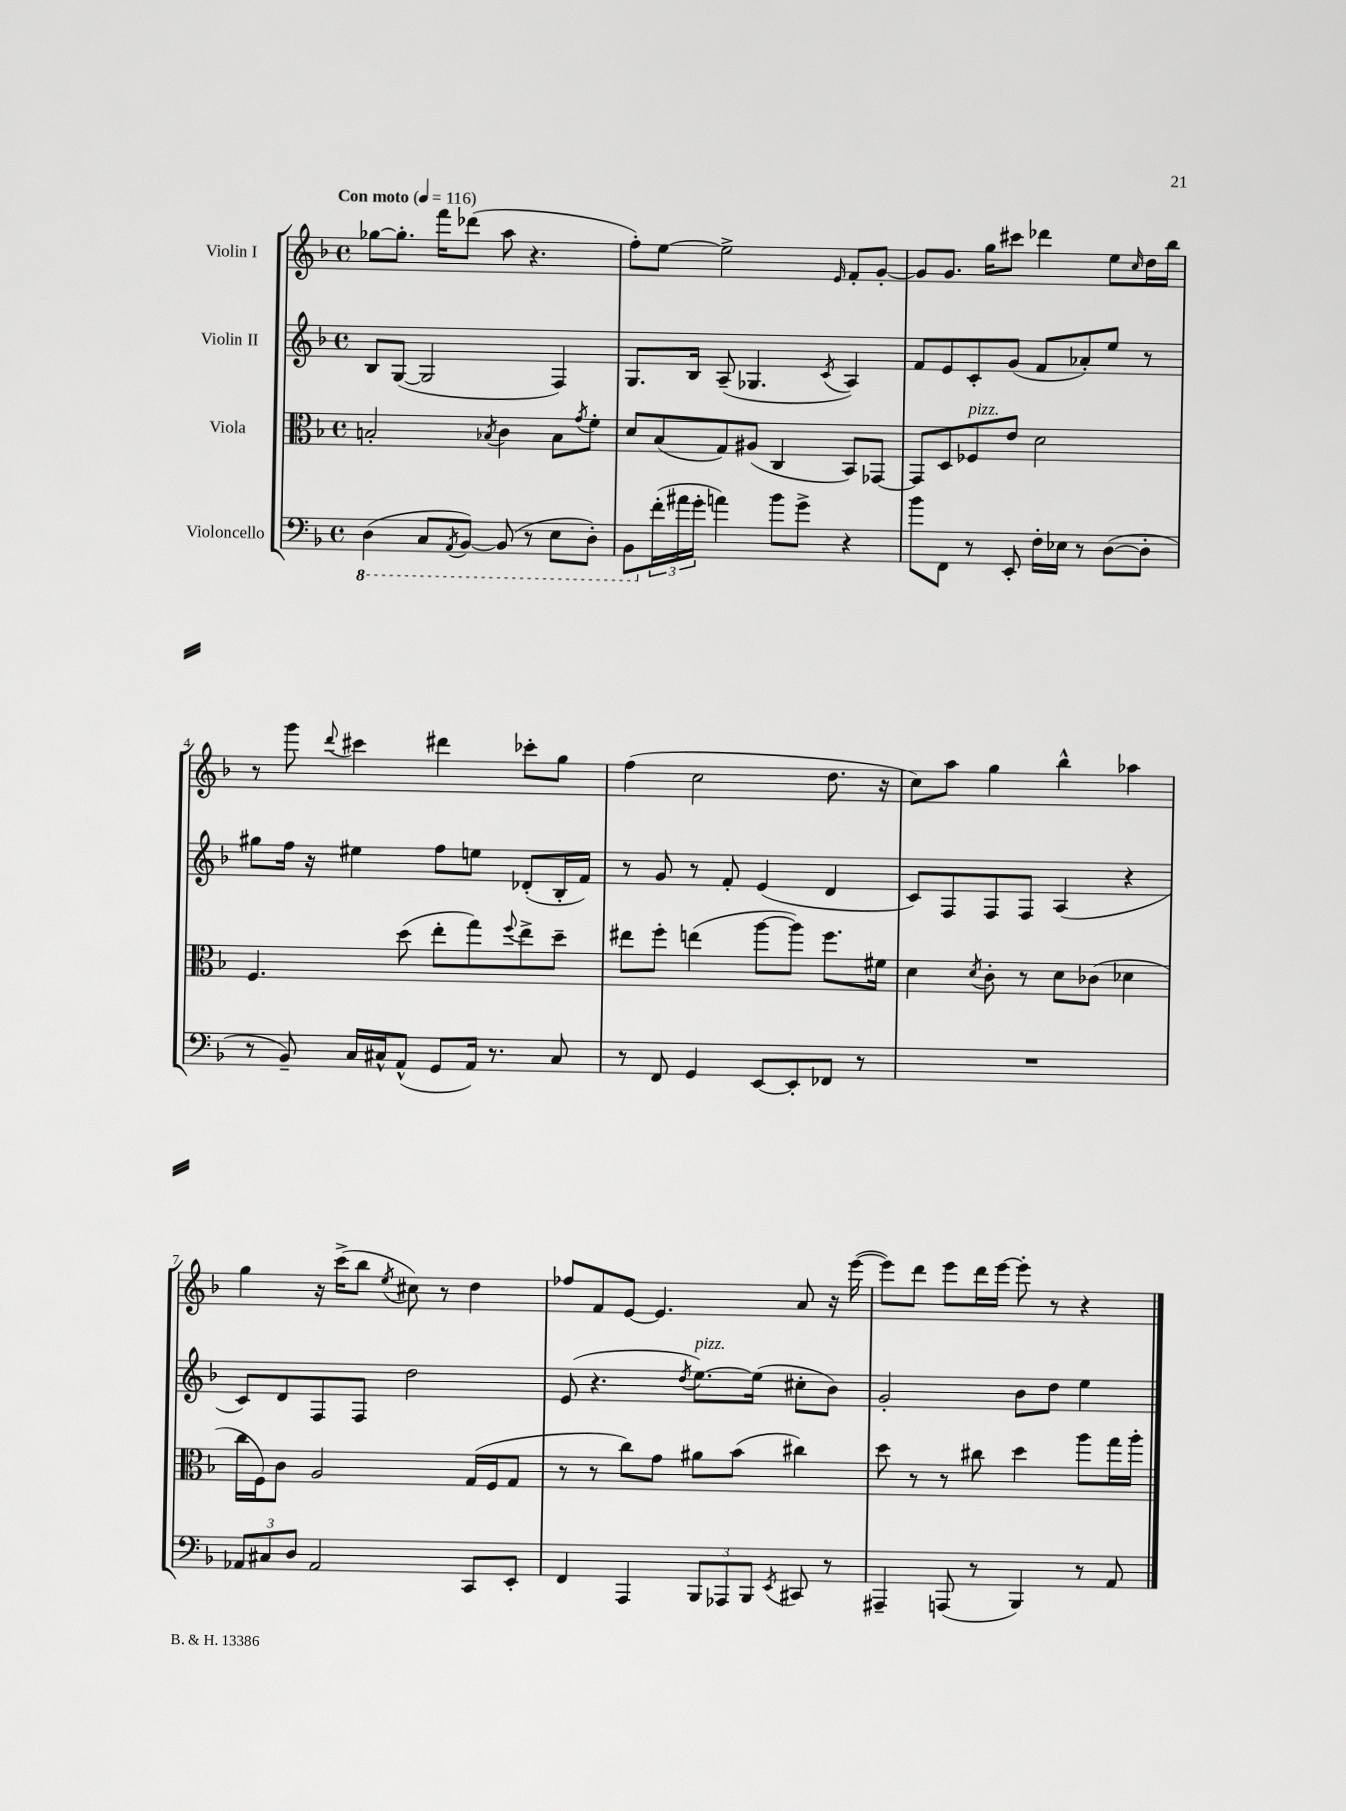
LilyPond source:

<<
\new StaffGroup <<
\new Staff = "s0" \with { instrumentName = "Violin I" } {
    \clef treble \key f \major \defaultTimeSignature \time 4/4 \tempo "Con moto" 4 = 116
    ges''8~ ges''8.-. f'''16 des'''8( a''8 r4. |
    f''8-.) e''8~ e''2-> \grace { e'16 } f'8-. g'8~-. |
    g'8 g'8. g''16 cis'''8 des'''4 e''8 \grace { c''16 } d''16 bes''16 |
    r8 g'''8 \appoggiatura { d'''8 } cis'''4 dis'''4 ces'''8-. g''8 |
    f''4( c''2 d''8. r16 |
    c''8) a''8 g''4 bes''4-^ aes''4 |
    g''4 r16 c'''16->( bes''8 \acciaccatura { e''8 } cis''8) r8 d''4 |
    fes''8 f'8 e'8~ e'4. a'8 r16 e'''16~( |
    e'''8) d'''8 e'''8 d'''16 e'''16~ e'''8-. r8 r4 \bar "|." |
}
\new Staff = "s1" \with { instrumentName = "Violin II" } {
    \clef treble \key f \major \defaultTimeSignature \time 4/4
    bes8 g8~( g2 f4) |
    g8. bes16 a8--( ges4. \acciaccatura { c'8 } a4) |
    f'8 e'8 c'8-. g'8( f'8 aes'8-.) e''8 r8 |
    gis''8 f''16 r16 eis''4 f''8 e''8 des'8-.( bes16-. f'16) |
    r8 g'8 r8 f'8-. e'4( d'4 |
    c'8) f8 f8 f8 a4( r4 |
    c'8) d'8 f8 f8 d''2 |
    e'8( r4. \acciaccatura { d''8 } e''8.~^\markup { \italic "pizz." }) e''16( cis''8-. bes'8) |
    g'2-. bes'8 d''8 e''4 \bar "|." |
}
\new Staff = "s2" \with { instrumentName = "Viola" } {
    \clef alto \key f \major \defaultTimeSignature \time 4/4
    b2-. \acciaccatura { bes8 } c'4 bes8 \acciaccatura { g'8 } f'8-. |
    d'8 bes8( g8) ais8( c4 bes,8) ges,8~ |
    ges,8 d8 fes8^\markup { \italic "pizz." } e'8 d'2 |
    f4. d''8( e''8-. g''8) \appoggiatura { f''8 } e''8-> d''8-- |
    eis''8 f''8-. e''4( a''8~ a''8) f''8. fis'16 |
    d'4 \acciaccatura { d'8 } c'8-. r8 d'8 ces'8( des'4 |
    c''16 f16) c'8 a2 g16( f16 g8 |
    r8 r8 c''8) g'8 ais'8 bes'8( cis''4) |
    d''8 r8 r8 cis''8 d''4 a''8 g''16 a''16-. \bar "|." |
}
\new Staff = "s3" \with { instrumentName = "Violoncello" } {
    \clef bass \key f \major \defaultTimeSignature \time 4/4
    \ottava #-1 d,4( c,8 \acciaccatura { a,,8 } bes,,8~) bes,,8( r8 e,8 d,8-.) |
    bes,,8 \ottava #0 \tuplet 3/2 { f'16-.( ais'16 g'16-. } a'4) bes'8 g'8-> r4 |
    bes'8 f,8 r8 e,8-. f16-. ees16 r8 d8~( d8-. |
    r8 bes,8--) c16 cis16-^ a,8-^( g,8 a,16) r8. cis8 |
    r8 f,8 g,4 e,8~ e,8-. fes,8 r8 |
    R1 |
    \tuplet 3/2 { aes,8 cis8 d8 } aes,2 c,8 e,8-. |
    f,4 a,,4 \tuplet 3/2 { bes,,8 aes,,8 bes,,8 } \acciaccatura { e,8 } cis,8 r8 |
    ais,,4-- a,,8( r8 bes,,4) r8 a,8 \bar "|." |
}
>>
>>
